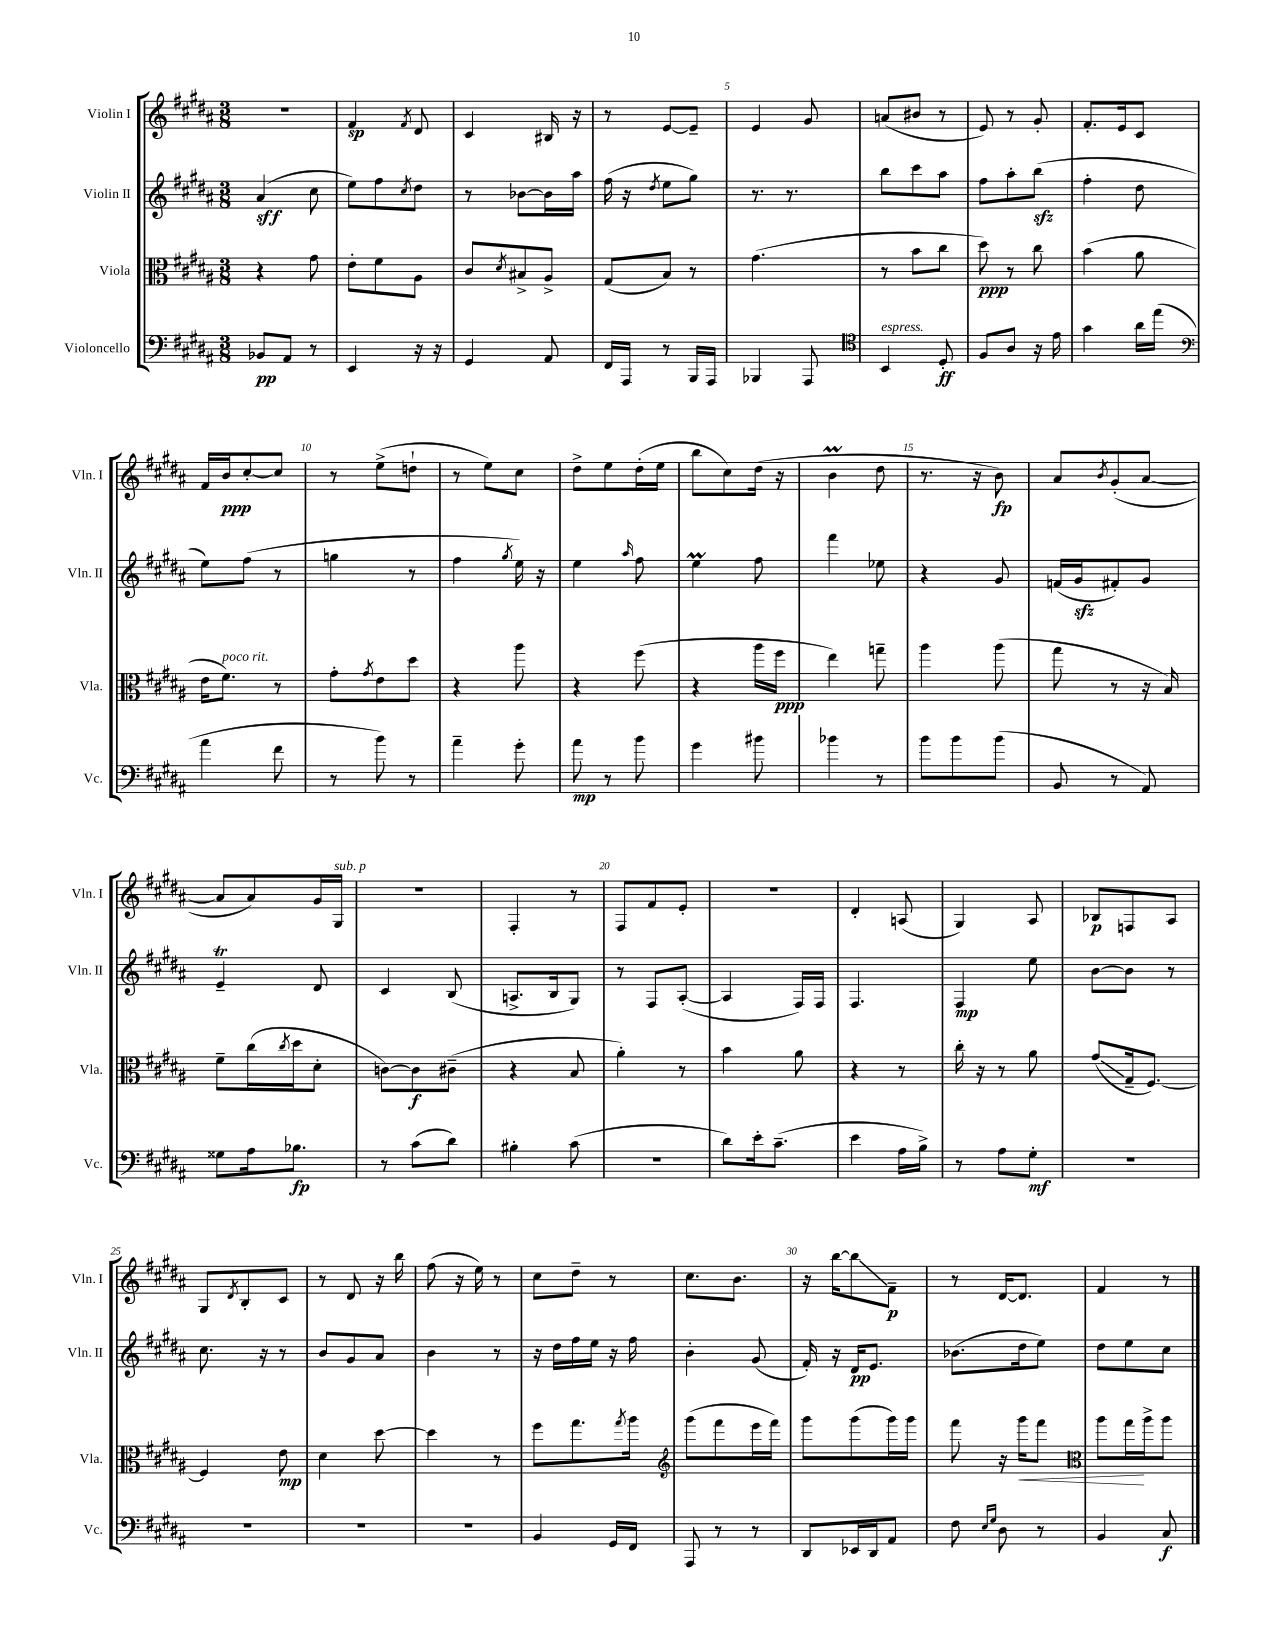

**kern	**kern	**kern	**kern
*staff4	*staff3	*staff2	*staff1
*clefF4	*clefC3	*clefG2	*clefG2
*k[f#c#g#d#a#]	*k[f#c#g#d#a#]	*k[f#c#g#d#a#]	*k[f#c#g#d#a#]
*M3/8	*M3/8	*M3/8	*M3/8
8BB-/L	4r	(4a#/	4.r
8AA#/J	.	.	.
8r	8g#\	8cc#\	.
=	=	=	=
4EE/	8e'\L	8ee\L)	4f#/
.	8f#\	8ff#\	.
.	.	8qcc#/	8qf#/
16r	8A#\J	8dd#\J	8d#/
16r	.	.	.
=	=	=	=
4GG#/	8c#/L	8r	4c#/
.	8qd#/	.	.
.	8B#^/	[8b-\L	.
8AA#/	8A#^/J	16b-\]L	16B#/
.	.	16aa#\JJ	16r
=	=	=	=
16FF#/LL	(8G#/L	(16ff#\	8r
16AAA#/JJ	.	16r	.
.	.	8qdd#/	.
8r	8B/J)	8ee\L	[8e/L
16BBB/LL	8r	8gg#\J)	8e~/]J
16AAA#/JJ	.	.	.
=	=	=	=
4BBB-/	(4.g#\	8.r	4e/
.	.	8.r	.
8AAA#/	.	.	8g#/
=	=	=	=
*clefC4	*	*	*
4BB/	8r	8bb\L	(8a/L
.	8b\L	8ccc#\	8b#/J
8D#'/	8cc#\J	8aa#\J	8r
=	=	=	=
8F#/L	8dd#\)	8ff#\L	8e/)
8A#/J	8r	8aa#'\	8r
16r	8cc#\	(8bb\J	8g#'/
16e\	.	.	.
=	=	=	=
4g#\	(4b\	4ff#'\	8.f#'/L
.	.	.	16e/k
16a#\LL	8a#\	8dd#\	8c#/J
(16ee\JJ	.	.	.
=	=	=	=
*clefF4	*	*	*
4a#\	16e\LK	8ee\L)	16f#/LL
.	8.f#\J)	.	16b/J
.	.	(8ff#\J	[8cc#'/
8f#\	8r	8r	8cc#/]J
=	=	=	=
8r	8g#'\L	4gg\	8r
.	8qg#/	.	.
8b\)	8e\	.	(8ee^\L
8r	8dd#\J	8r	8dd`\J
=	=	=	=
4a#~\	4r	4ff#\	8r
.	.	.	8ee\L)
.	.	8qgg#/	.
8g#'\	8aa#\	16ee\)	8cc#\J
.	.	16r	.
=	=	=	=
8a#\	4r	4ee\	8dd#^\L
8r	.	.	8ee\
.	.	16qqaa#/	.
8b\	(8ff#\	8ff#\	(16dd#'\L
.	.	.	16ee\JJ
=	=	=	=
4g#\	4r	4ee\	8bb\L
.	.	.	8cc#\)
8b#\	16aa#\LL	8ff#\	(16dd#\Jk
.	16ff#\JJ	.	16r
=	=	=	=
4b-\	4ee\)	4fff#\	4b\
8r	8gg~\	8ee-\	8dd#\
=	=	=	=
8b\L	4aa#\	4r	8.r
8b\	.	.	.
.	.	.	16r
(8b\J	(8aa#\	8g#/	8b\)
=	=	=	=
8BB/	8gg#\	(16f/LL	8a#/L
.	.	16g#/J	.
.	.	.	8qb/
8r	8r	8f#'/)	(8g#'/
8AA#/)	16r	8g#/J	[8a#/J
.	16B/)	.	.
=	=	=	=
8G##\L	8f#~\L	4e~/	8a#/]L
16A#\k	(16cc#\L	.	8a#/)
.	8qcc#/	.	.
8.B-\J	16dd#\J	.	.
.	8d#'\J	8d#/	16g#/L
.	.	.	16G#/JJ
=	=	=	=
8r	[8c\L)	4c#/	4.r
(8c#\L	8c\]	.	.
8d#\J)	(8c#~\J	(8B/	.
=	=	=	=
4B#'\	4r	8.A^/L	4F#'/
.	.	16B/k	.
(8c#\	8B/	8G#/J)	8r
=	=	=	=
4.r	4a#'\)	8r	8F#/L
.	.	8F#/L	8f#/
.	8r	([8A#'/J	8e'/J
=	=	=	=
8d#\L)	4b\	4A#/]	4.r
16e'\k	.	.	.
(8.c#~\J	.	.	.
.	8a#\	16F#/LL)	.
.	.	16F#/JJ	.
=	=	=	=
4e\	4r	4.F#/	4d#'/
16A#\LL	8r	.	(8A/
16B^\JJ)	.	.	.
=	=	=	=
8r	16cc#'\	4F#/	4G#/)
.	16r	.	.
8A#\L	8r	.	.
8G#'\J	8a#\	8ee\	8A#/
=	=	=	=
4.r	(8g#/L	[8b\L	8B-/L
.	16G#~/k	8b\]J	8F/
.	[8.F#/J)	.	.
.	.	8r	8A#/J
=	=	=	=
4.r	4F#/]	8.cc#\	8G#/L
.	.	.	8qd#/
.	.	.	8B'/
.	.	16r	.
.	8e\	8r	8c#/J
=	=	=	=
4.r	4d#\	8b/L	8r
.	.	8g#/	8d#/
.	[8dd#\	8a#/J	16r
.	.	.	16bb\
=	=	=	=
4.r	4dd#\]	4b\	(8ff#\
.	.	.	16r
.	.	.	16ee\)
.	8r	8r	8r
=	=	=	=
4BB/	8ff#\L	16r	8cc#\L
.	.	16dd#\LL	.
.	8.gg#\	16ff#\	8dd#~\J
.	.	16ee\JJ	.
16GG#/LL	.	16r	8r
.	8qgg#/	.	.
16FF#/JJ	16aa#\Jk	16ff#\	.
=	=	=	=
*	*clefG2	*	*
8AAA#/	(8ggg#\L	4b'\	8.cc#\L
8r	8fff#\	.	.
.	.	.	8.b\J
8r	16eee\L	(8g#/	.
.	16fff#\JJ)	.	.
=	=	=	=
8DD#/L	8ggg#\L	16f#'/)	16r
.	.	16r	[16bb\LK
16EE-/L	(8ggg#\	16d#/LK	8bb\]
16DD#/J	.	8.e/J	.
8AA#/J	16ggg#\L)	.	8f#~\J
.	16ggg#\JJ	.	.
=	=	=	=
8F#\	8fff#\	(8.b-\L	8r
16qqE/LL	.	.	.
16qqG#/JJ	.	.	.
8D#\	16r	.	[16d#/LK
.	16ggg#\LK	16dd#\k	8.d#/]J
8r	8fff#\J	8ee\J)	.
=	=	=	=
*	*clefC3	*	*
4BB/	8aa#\L	8dd#\L	4f#/
.	16gg#\L	8ee\	.
.	16aa#^\J	.	.
8C#/	8aa#\J	8cc#\J	8r
==	==	==	==
*-	*-	*-	*-
